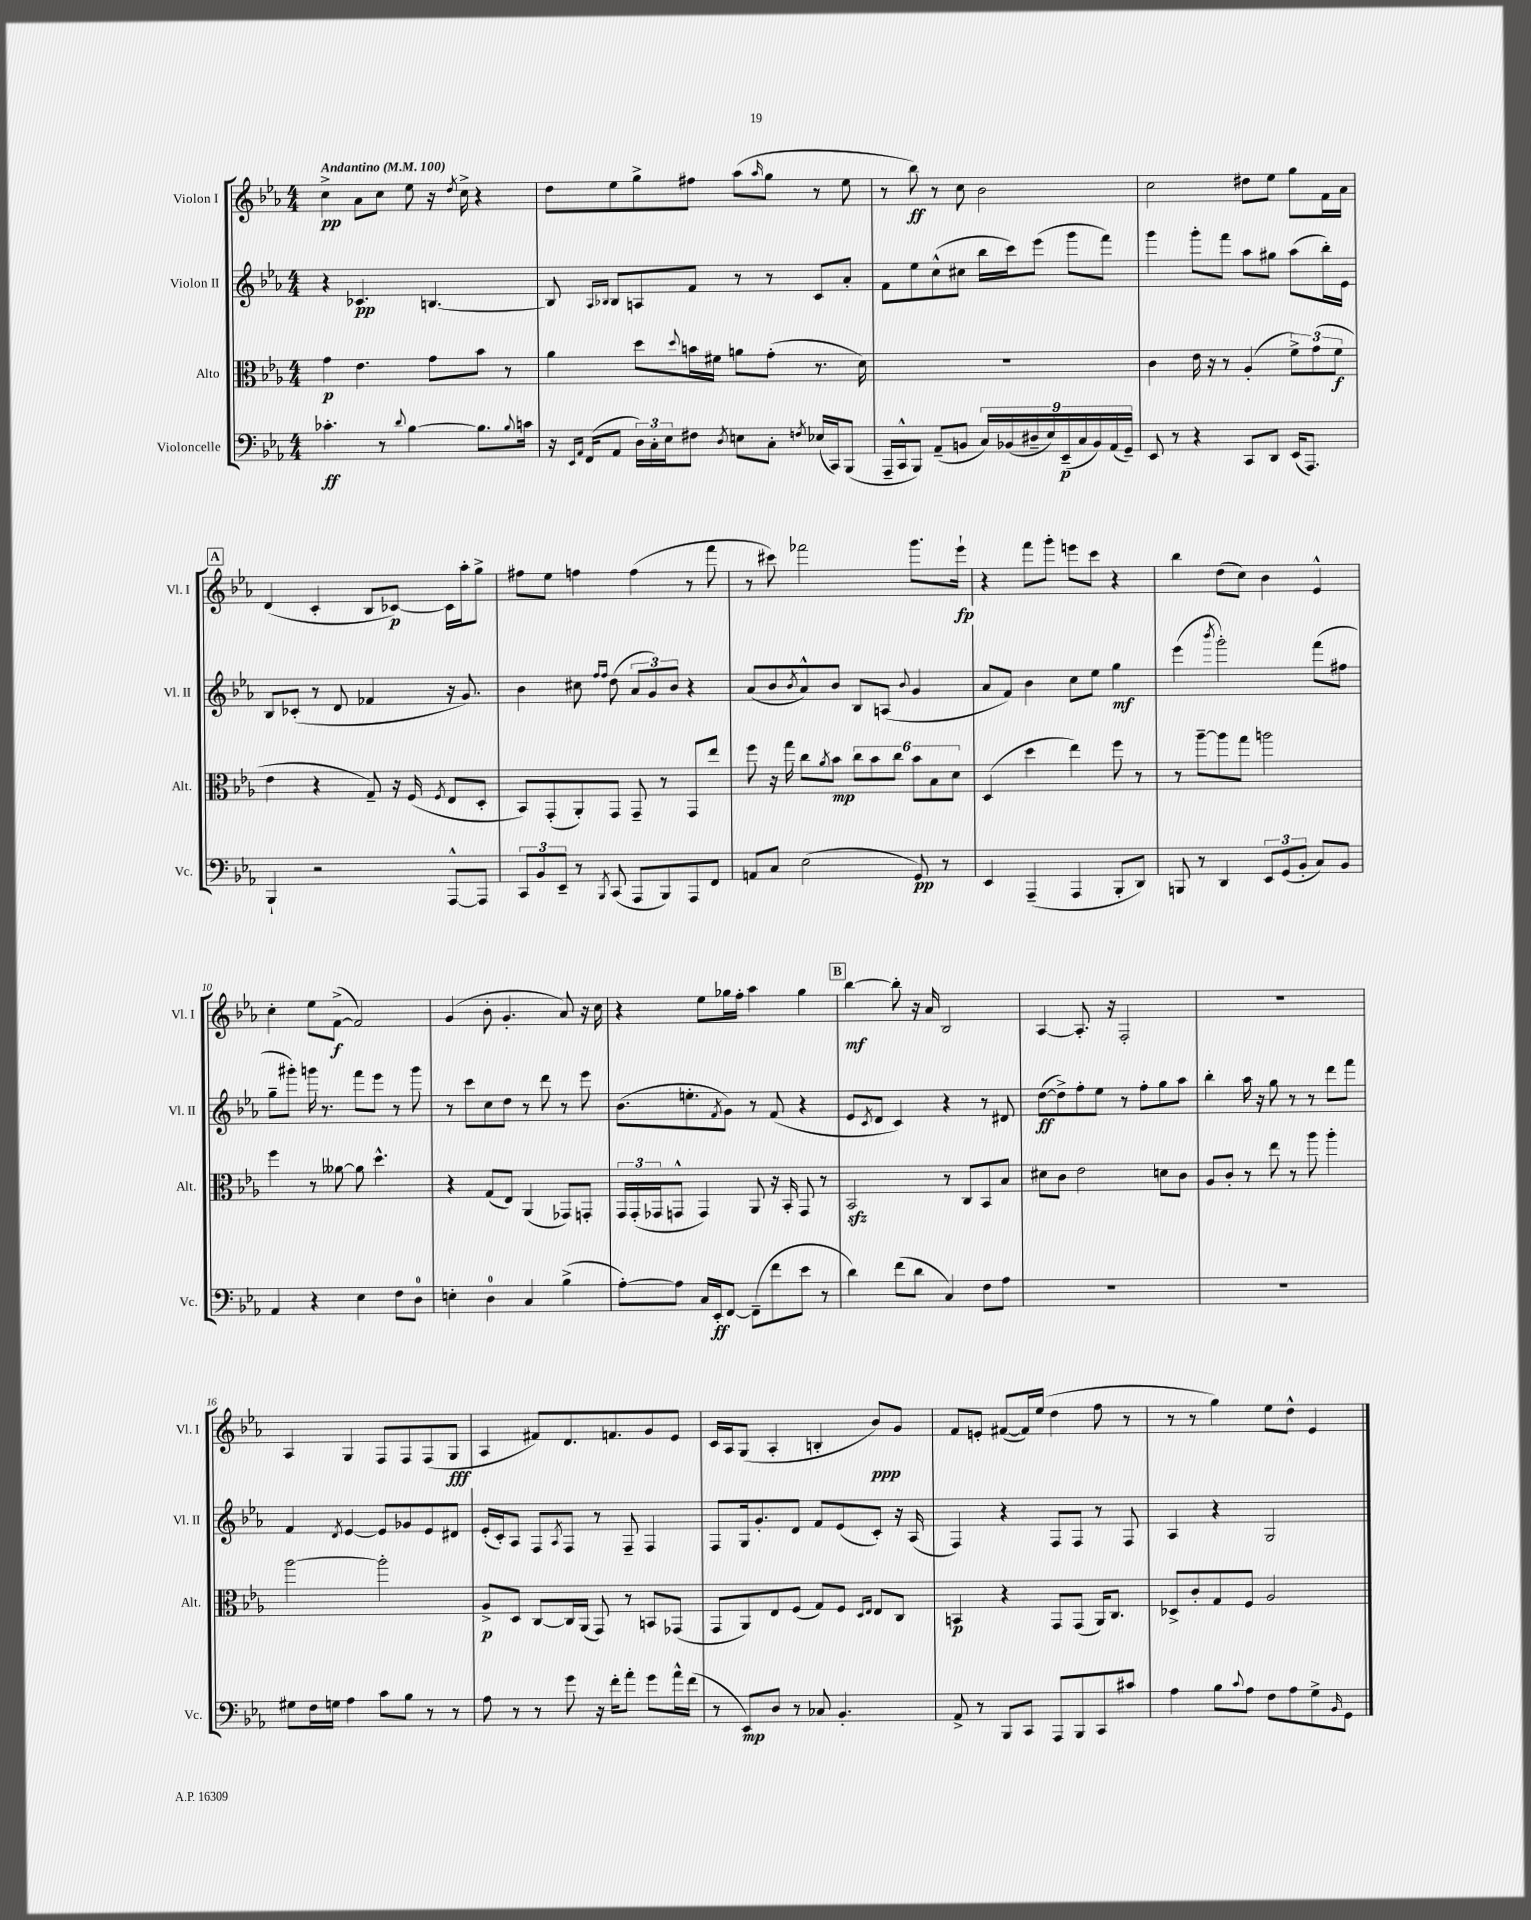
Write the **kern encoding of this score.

**kern	**dynam	**kern	**dynam	**kern	**dynam	**kern	**dynam
*part4	*part4	*part3	*part3	*part2	*part2	*part1	*part1
*staff4	*staff4	*staff3	*staff3	*staff2	*staff2	*staff1	*staff1
*I"Violoncelle	*	*I"Alto	*	*I"Violon II	*	*I"Violon I	*
*I'Vc.	*	*I'Alt.	*	*I'Vl. II	*	*I'Vl. I	*
*clefF4	*	*clefC3	*	*clefG2	*	*clefG2	*
*k[b-e-a-]	*	*k[b-e-a-]	*	*k[b-e-a-]	*	*k[b-e-a-]	*
*M4/4	*	*M4/4	*	*M4/4	*	*M4/4	*
*MM100	*	*MM100	*	*MM100	*	*MM100	*
=1	=1	=1	=1	=1	=1	=1	=1
!	!	!	!	!	!	!LO:TX:a:B:t=Andantino	!
4.c-X'\	ff	4g\	p	4r	.	4cc^\	pp
.	.	4.e-\	.	4.c-X/	pp	8a-\L	.
8r	.	.	.	.	.	8cc\J	.
8qqd/	.	.	.	.	.	.	.
[4B-\	.	.	.	.	.	8ee-\	.
.	.	8g\L	.	[4.Bn/	.	16r	.
.	.	.	.	.	.	8qdd/	.
.	.	.	.	.	.	16cc^\	.
8.B-\L]	.	8b-\J	.	.	.	4r	.
.	.	8r	.	.	.	.	.
8qqB-/	.	.	.	.	.	.	.
16cn\Jk	.	.	.	.	.	.	.
=2	=2	=2	=2	=2	=2	=2	=2
16r	.	4a-\	.	8B/]	.	8dd\L	.
16qqEE-/LL	.	.	.	.	.	.	.
16qqAA-/JJ	.	.	.	.	.	.	.
(16FF/KL	.	.	.	.	.	.	.
.	.	.	.	16qqA-/LL	.	.	.
.	.	.	.	16qqB-X/JJ	.	.	.
8AA-/J	.	.	.	8B-/L	.	8ee-\	.
24D\LL)	.	8dd\L	.	8An/	.	8gg^\	.
24C'\	.	.	.	.	.	.	.
24E-\J	.	.	.	.	.	.	.
.	.	8qqdd/	.	.	.	.	.
8F#X\J	.	16bn\L	.	8f/J	.	8ff#X\J	.
.	.	16f#X\JJ	.	.	.	.	.
8qD/	.	.	.	.	.	.	.
8En\L	.	8an\L	.	8r	.	(8aa-\L	.
.	.	.	.	.	.	16qqaa-/	.
8C'\J	.	(8g'\J	.	8r	.	8gg\J	.
8qFn/	.	.	.	.	.	.	.
(16E-X/LL	.	8.r	.	8c/L	.	8r	.
16CC/J)	.	.	.	.	.	.	.
(8BBB-/J	.	.	.	8a-'/J	.	8ee-\	.
.	.	16d\)	.	.	.	.	.
=3	=3	=3	=3	=3	=3	=3	=3
16AAA-~/LL	.	1r	.	8f\L	.	8r	.
16CC^^/J	.	.	.	.	.	.	.
8BBB-/J)	.	.	.	8ee-\	.	8bb-\)	ff
(8AA-~/L	.	.	.	(8cc^^\	.	8r	.
8BBn/J	.	.	.	8cc#X\J	.	8cc\	.
18C/LL)	.	.	.	16bb-\LL	.	2b-\	.
(18BB-X/	.	.	.	.	.	.	.
.	.	.	.	16ccc\J)	.	.	.
18D#X~/	.	.	.	.	.	.	.
.	.	.	.	(8eee-\J	.	.	.
18E-/)	.	.	.	.	.	.	.
(18EE-~/	p	.	.	.	.	.	.
.	.	.	.	8ggg\L	.	.	.
18C/	.	.	.	.	.	.	.
18BB-/)	.	.	.	.	.	.	.
.	.	.	.	8fff\J)	.	.	.
(18AA-/	.	.	.	.	.	.	.
18GG~/JJ)	.	.	.	.	.	.	.
=4	=4	=4	=4	=4	=4	=4	=4
8EE-/	.	4c\	.	4ggg\	.	2cc\	.
8r	.	.	.	.	.	.	.
4r	.	16e-\	.	8ggg'\L	.	.	.
.	.	16r	.	.	.	.	.
.	.	8r	.	8fff\J	.	.	.
8CC/L	.	(4A-'/	.	8aa-\L	.	8dd#X\L	.
8DD/J	.	.	.	8gg#X\J	.	8ee-\J	.
(16EE-/KL	.	12f^\L)	.	(8aa-\L	.	8gg\L	.
8.AAA-/J)	.	.	.	.	.	.	.
.	.	(12g\	.	.	.	.	.
.	.	.	.	16bb-'\L)	.	16f\L	.
.	.	12f\J	f	.	.	.	.
.	.	.	.	16e-\JJ	.	16a-\JJ	.
!!LO:LB:g=z
!!LO:REH:place=s1:t=A
=5	=5	=5	=5	=5	=5	=5	=5
4BBB-`/	.	4e-\	.	8B-/L	.	(4d/	.
.	.	.	.	(8c-X'/J	.	.	.
2r	.	4r	.	8r	.	4c'/	.
.	.	.	.	8d/	.	.	.
.	.	8G~/)	.	4f-X/	.	8B-/L	.
.	.	16r	.	.	.	[8c-X/J)	p
.	.	(16F/	.	.	.	.	.
.	.	8qF/	.	.	.	.	.
[8AAA-^^/L	.	8E-/L	.	16r	.	16c-\LL]	.
.	.	.	.	8.g/)	.	16aa-'\J	.
8AAA-/J]	.	8D'/J	.	.	.	8gg^\J	.
=6	=6	=6	=6	=6	=6	=6	=6
12CC/L	.	8BB-/L)	.	4b-\	.	8ff#X\L	.
12BB-/	.	.	.	.	.	.	.
.	.	(8GG'/	.	.	.	8ee-\J	.
12EE-~/J	.	.	.	.	.	.	.
8r	.	8AA-'/)	.	8cc#X\	.	4ffn\	.
.	.	.	.	16qqff/LL	.	.	.
8qBBB-/	.	.	.	16qqff/JJ	.	.	.
(8CC/	.	8GG/J	.	(8dd\	.	.	.
8AAA-/L	.	8GG~/	.	12a-/L	.	(4ff\	.
.	.	.	.	12g/)	.	.	.
8BBB-/)	.	8r	.	.	.	.	.
.	.	.	.	12b-/J	.	.	.
8AAA-/	.	8GG/L	.	4r	.	8r	.
8FF/J	.	8ee-/J	.	.	.	8fff\	.
=7	=7	=7	=7	=7	=7	=7	=7
8AAn/L	.	8ff\	.	(8a-/L	.	8r	.
8C/J	.	16r	.	8b-/	.	8ccc#X\)	.
.	.	16gg\	.	.	.	.	.
.	.	.	.	8qb-/	.	.	.
(2E-\	.	8cc\L	.	8a-^^/)	.	2fff-X\	.
.	.	8qa-/	.	.	.	.	.
.	.	8b-\J	mp	8b-/J	.	.	.
.	.	12cc\L	.	8B-/L	.	.	.
.	.	12b-\	.	.	.	.	.
.	.	.	.	(8An/J	.	.	.
.	.	12cc\J	.	.	.	.	.
.	.	.	.	8qqb-/	.	.	.
8GG/)	pp	12b-\L	.	4g/	.	8.ggg\L	.
.	.	12B-\	.	.	.	.	.
8r	.	.	.	.	.	.	.
.	.	12d\J	.	.	.	.	.
.	.	.	.	.	.	16eee-`\Jk	fp
=8	=8	=8	=8	=8	=8	=8	=8
4EE-/	.	(4D/	.	8a-/L	.	4r	.
.	.	.	.	8f/J)	.	.	.
(4AAA-~/	.	4dd\	.	4b-\	.	8fff\L	.
.	.	.	.	.	.	8ggg'\J	.
4AAA-/	.	4ee-\)	.	8cc\L	.	8eeen\L	.
.	.	.	.	8ee-\J	.	8ccc\J	.
8BBB-'/L	.	8ff\	.	4gg\	mf	4r	.
8DD/J)	.	8r	.	.	.	.	.
=9	=9	=9	=9	=9	=9	=9	=9
8BBBn/	.	8r	.	(4eee-\	.	4bb-\	.
8r	.	[8aa-~\L	.	.	.	.	.
.	.	.	.	8qbbb-/	.	.	.
4DD/	.	8aa-\]	.	2ggg'\)	.	(8dd\L	.
.	.	8gg\J	.	.	.	8cc\J)	.
12EE-/L	.	2aan\	.	.	.	4b-\	.
(12GG/	.	.	.	.	.	.	.
12BB-'/J	.	.	.	.	.	.	.
8C/L)	.	.	.	(8fff\L	.	4e-^^/	.
8BB-/J	.	.	.	8ff#X\J	.	.	.
!!LO:LB:g=z
=10	=10	=10	=10	=10	=10	=10	=10
4AA-/	.	4ff\	.	8gg~\L	.	4cc'\	.
.	.	.	.	8ggg#X'\J)	.	.	.
4r	.	8r	.	16gggn\	.	8ee-\L	.
.	.	.	.	8.r	.	.	.
.	.	[8a--X\	.	.	.	([8f^\J	f
4E-\	.	8a--\]	.	8fff\L	.	2f/])	.
.	.	4.dd^^\	.	8eee-\J	.	.	.
8F\L	.	.	.	8r	.	.	.
8D\J	.	.	.	8ggg\	.	.	.
=11	=11	=11	=11	=11	=11	=11	=11
4En'\	.	4r	.	8r	.	(4g/	.
.	.	.	.	8ccc\L	.	.	.
4D\	.	(8G/L	.	8cc\	.	8b-'\	.
.	.	8E-/J)	.	8dd\J	.	4.g'/	.
4C/	.	(4AA-/	.	8r	.	.	.
.	.	.	.	8ddd\	.	.	.
(4B-^\	.	8GG-X/L)	.	8r	.	8a-/)	.
.	.	8GGn'/J	.	8eee-\	.	16r	.
.	.	.	.	.	.	16cc\	.
=12	=12	=12	=12	=12	=12	=12	=12
[8A-'\L)	.	24GG/LL	.	(8.b-\L	.	4r	.
.	.	(24GG'/	.	.	.	.	.
.	.	24GG-X/J	.	.	.	.	.
8A-\J]	.	8GGn^^/J	.	.	.	.	.
.	.	.	.	8.een'\	.	.	.
16C/LL	.	4GG/)	.	.	.	8ee-\L	.
16EE-'/J	ff	.	.	.	.	.	.
.	.	.	.	8qf/	.	.	.
[8FF/J	.	.	.	8g\J)	.	16gg-X\L	.
.	.	.	.	.	.	16ff'\JJ	.
(8FF~\L]	.	8AA-/	.	8r	.	4aa-\	.
8f\	.	16r	.	(8f/	.	.	.
.	.	16BB-'/	.	.	.	.	.
8e-\J	.	8GG/	.	4r	.	4gg-\	.
8r	.	8r	.	.	.	.	.
!!LO:REH:place=s1:t=B
=13	=13	=13	=13	=13	=13	=13	=13
4d\)	.	2BB-zz/	.	8e-/L	.	[4bb-\	mf
.	.	.	.	8qc/	.	.	.
.	.	.	.	8d/J	.	.	.
(8f\L	.	.	.	4c/)	.	8bb-'\]	.
8d\J	.	.	.	.	.	16r	.
.	.	.	.	.	.	16a-/	.
4C/)	.	8r	.	4r	.	2B-/	.
.	.	8C/L	.	.	.	.	.
8F\L	.	8BB-/	.	8r	.	.	.
8A-\J	.	8B-/J	.	8d#X/	.	.	.
=14	=14	=14	=14	=14	=14	=14	=14
1r	.	8d#X\L	.	([8dd\L	ff	[4A-/	.
.	.	8c\J	.	8dd^\])	.	.	.
.	.	2e-\	.	8ff'\	.	8.A-'/]	.
.	.	.	.	8ee-\J	.	.	.
.	.	.	.	.	.	16r	.
.	.	.	.	8r	.	2F'/	.
.	.	.	.	8ff'\L	.	.	.
.	.	8dn\L	.	8gg\	.	.	.
.	.	8c\J	.	8aa-\J	.	.	.
=15	=15	=15	=15	=15	=15	=15	=15
1r	.	8A-/L	.	4bb-'\	.	1r	.
.	.	8c'/J	.	.	.	.	.
.	.	8r	.	16aa-\	.	.	.
.	.	.	.	16r	.	.	.
.	.	8ee-\	.	8gg\	.	.	.
.	.	8r	.	8r	.	.	.
.	.	8aa-\	.	8r	.	.	.
.	.	4aa-'\	.	8ddd\L	.	.	.
.	.	.	.	8fff\J	.	.	.
!!LO:LB:g=z
=16	=16	=16	=16	=16	=16	=16	=16
8G#X\L	.	[2aa-\	.	4f/	.	4A-/	.
16F\L	.	.	.	.	.	.	.
16Gn\JJ	.	.	.	.	.	.	.
.	.	.	.	8qd/	.	.	.
4A-\	.	.	.	[4e-/	.	4G/	.
8c\L	.	2aa-'\]	.	8e-/L]	.	8F/L	.
8B-\J	.	.	.	8g-X/	.	8F/	.
8r	.	.	.	8e-/	.	(8F/	.
8r	.	.	.	8d#X/J	.	8G/J	fff
=17	=17	=17	=17	=17	=17	=17	=17
8A-\	.	8A-^/L	p	(16e-'/LL	.	4A-/	.
.	.	.	.	16c'/J)	.	.	.
8r	.	8D/J	.	8A-/J	.	.	.
8r	.	[8C/L	.	8F/L	.	8f#X/L)	.
.	.	.	.	8qA-/	.	.	.
8g\	.	16C/L]	.	8F/J	.	8.d/	.
.	.	(16AA-/JJ	.	.	.	.	.
16r	.	8GG/)	.	8r	.	.	.
16f'\KL	.	.	.	.	.	8.fn/	.
8a-'\J	.	8r	.	8F~/	.	.	.
8g\L	.	8BBn/L	.	4F/	.	8g/	.
16a-^^\L	.	(8GG-X/J	.	.	.	8e-/J	.
(16f\JJ	.	.	.	.	.	.	.
=18	=18	=18	=18	=18	=18	=18	=18
8r	.	8GG/L	.	8F/L	.	16c/LL	.
.	.	.	.	.	.	16A-/J	.
8EE-/L)	mp	8AA-/)	.	16G/k	.	(8G/J	.
.	.	.	.	8.g'/	.	.	.
8D/J	.	8E-/	.	.	.	4A-'/	.
8r	.	(8F/J	.	8d/J	.	.	.
8C-X/	.	8G/L)	.	8f/L	.	4Bn'/	.
4.BB-'/	.	8F/J	.	(8e-/	.	.	.
.	.	16qqD/LL	.	.	.	.	.
.	.	16qqE-/JJ	.	.	.	.	.
.	.	8E-/L	.	8c'/J)	.	8b-/L)	ppp
.	.	8C/J	.	16r	.	8g/J	.
.	.	.	.	(16A-/	.	.	.
=19	=19	=19	=19	=19	=19	=19	=19
8AA-^/	.	4BBn/	p	4F/)	.	8f/L	.
8r	.	.	.	.	.	8en'/J	.
8BBB-/L	.	4r	.	4r	.	([8f#X/L	.
8CC/J	.	.	.	.	.	16f#/L])	.
.	.	.	.	.	.	(16ee-/JJ	.
8AAA-/L	.	8GG/L	.	8F/L	.	4dd\	.
8BBB-/	.	(8GG/J	.	8F/J	.	.	.
8CC/	.	16AA-/KL)	.	8r	.	8ff\	.
.	.	8.C/J	.	.	.	.	.
8c#X/J	.	.	.	8F/	.	8r	.
=20	=20	=20	=20	=20	=20	=20	=20
4A-\	.	8D-X^/L	.	4A-/	.	8r	.
.	.	8c'/	.	.	.	8r	.
8B-\L	.	8G/	.	4r	.	4gg\)	.
8qqc/	.	.	.	.	.	.	.
8A-\J	.	8F/J	.	.	.	.	.
8F\L	.	2A-/	.	2G/	.	8ee-\L	.
8A-\	.	.	.	.	.	8dd^^\J	.
8G^\	.	.	.	.	.	4e-/	.
16qqBB-/	.	.	.	.	.	.	.
8GG\J	.	.	.	.	.	.	.
==	==	==	==	==	==	==	==
*-	*-	*-	*-	*-	*-	*-	*-
